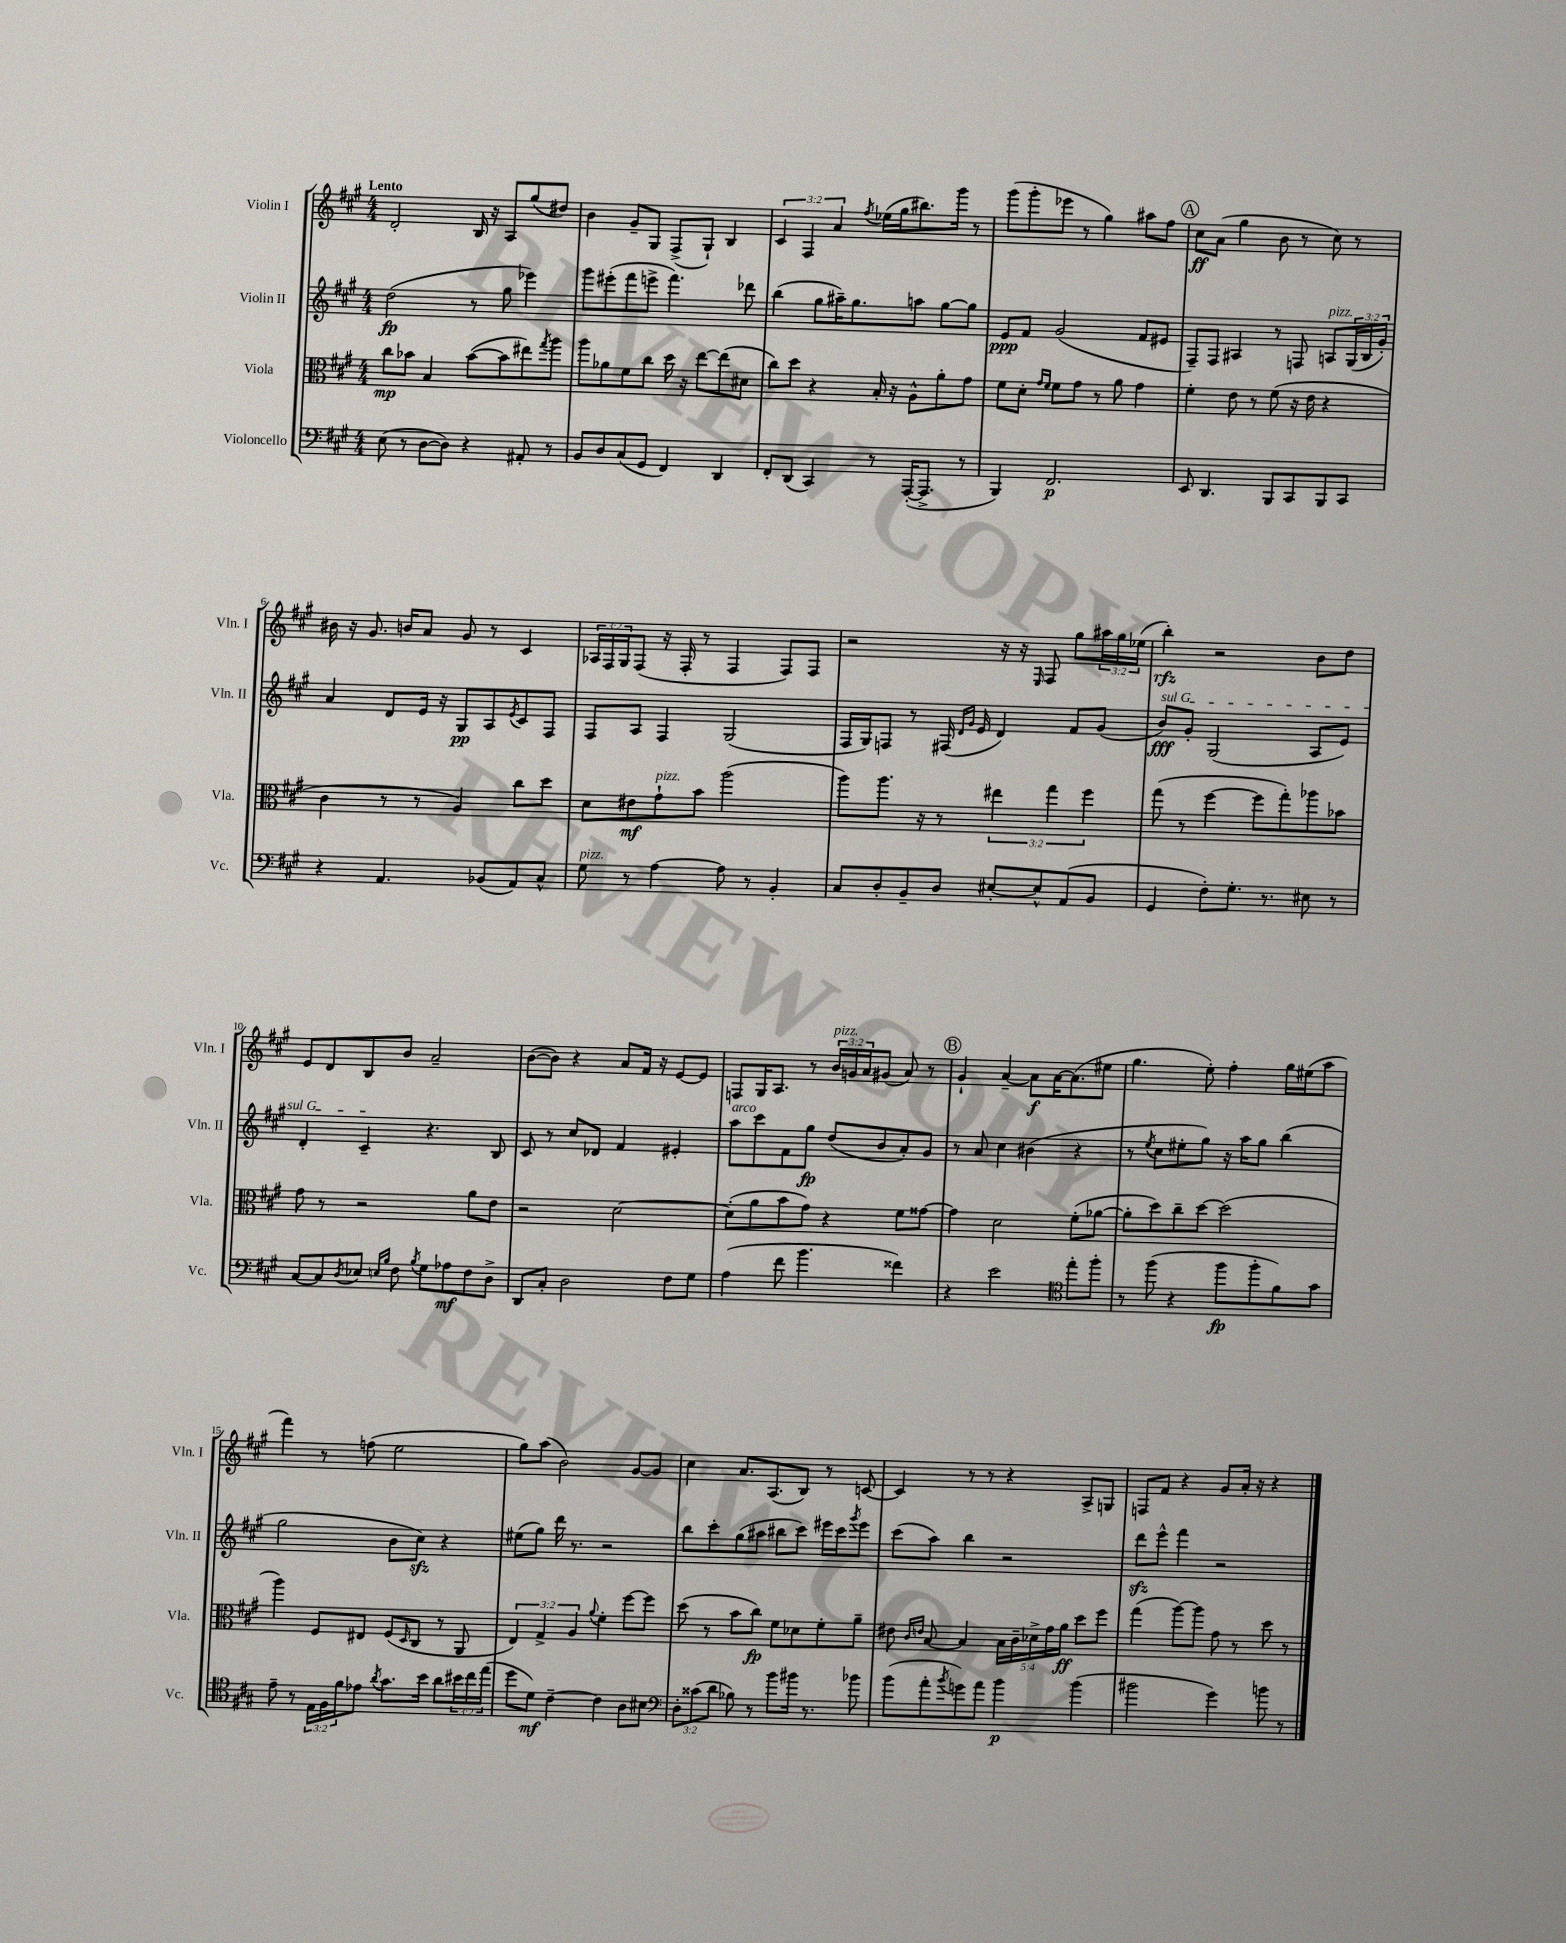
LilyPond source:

<<
\new StaffGroup <<
\new Staff = "s0" \with { instrumentName = "Violin I" shortInstrumentName = "Vln. I" } {
    \clef treble \key a \major \numericTimeSignature \time 4/4 \override Staff.TupletNumber.text = #tuplet-number::calc-fraction-text \tempo "Lento"
    d'2-. b16 r16 a8 gis''8( dis''8) |
    b'4 gis'8-- gis8 fis8->( gis8-!) b4 |
    \tuplet 3/2 { cis'4 fis4 a'4 } \acciaccatura { fis''8 } ees''16( gis''16 bis''8.) gis'''16 r8 |
    gis'''8( gis'''8-. ees'''8 r8 gis''4) ais''8 fis''8 |
    \mark \markup { \circle "A" } cis''8\ff a'8( gis''4 b'8 r8 cis''8) r8 |
    bis'16 r16 gis'8. b'16 a'8 gis'8 r8 cis'4 |
    \tuplet 3/2 { aes16 fis16 gis16 } fis8( r16 fis16-. r8 fis4 fis8) fis8 |
    r2 r16 r16 \grace { e16 } fis8 gis''8 \tuplet 3/2 { ais''16 gis''16 ees''16( } |
    b''4-.\rfz) r2 b'8 d''8 |
    e'8 d'8 b8 b'8 a'2-- |
    b'8~( b'8) r4 a'8 fis'16 r16 e'8~ e'8 |
    f8 gis16 a8. r8 \tuplet 3/2 { b'16^\markup { \italic "pizz." } g'16 a'16 } gis'8( a'8) r8 |
    \mark \markup { \circle "B" } gis'4-! a'4~-- a'8\f a'16~ a'8.( eis''8 |
    gis''4. e''8-.) fis''4-. gis''16 eis''16( a''8 |
    fis'''4) r8 f''8( e''2 |
    gis''8) a''8( b'2) gis'8~ gis'8 |
    cis''4 a'8. a8.( b8) r8 c'8~ |
    c'4 r8 r8 r4 a8-> g8 |
    f8 fis'8 r4 gis'8 a'16-. r16 r4 \bar "|." |
}
\new Staff = "s1" \with { instrumentName = "Violin II" shortInstrumentName = "Vln. II" } {
    \clef treble \key a \major \numericTimeSignature \time 4/4 \override Staff.TupletNumber.text = #tuplet-number::calc-fraction-text
    d''2\fp( r8 gis''8 ees'''4) |
    gis'''8 eis'''8-.( fis'''8 e'''8-> fis'''4.) des'''8 |
    b''4( gis''8 ais''16--) gis''8. a''8 gis''8~ gis''8 |
    e'8\ppp fis'8 gis'2( fis'8 eis'8 |
    \mark \markup { \circle "A" } fis8--) fis8 ais4 r8 f8 a8^\markup { \italic "pizz." } \tuplet 3/2 { gis16( b16 gis'16-.) } |
    a'4 d'8 e'16 r16 gis8\pp a8 \acciaccatura { e'8 } cis'8 fis8 |
    fis8 a8 fis4 gis2( |
    fis16 gis16) f8 r8 fis16( \grace { d'16 gis'16 } e'16 d'4) fis'8 gis'8( |
    \once \override TextSpanner.bound-details.left.text = \markup { \italic "sul G" } b'8\fff\startTextSpan) gis'8-. gis2( a8 e'8) |
    d'4-. cis'4--\stopTextSpan r4. b8 |
    cis'8 r8 cis''8 des'8 fis'4 eis'4-. |
    a''8^\markup { \italic "arco" } cis'''8 fis'8 gis''8\fp d''8( b'8 a'8-.) gis'8 |
    \mark \markup { \circle "B" } r8 a'8 cis''4 bis'4( r4 |
    r8 \acciaccatura { e''8 } cis''8 eis''8-. gis''8) r16 a''16 gis''8 b''4( |
    gis''2 b'8 cis''8\sfz) r4 |
    eis''8( gis''8) d'''16 r8. r2 |
    b''8 cis'''8-. gis''8( ais''8 bis''8 cis'''8) eis'''16 cis'''16 \acciaccatura { gis'''8 } eis'''8 |
    cis'''8( a''8) b''4 r2 |
    d'''8\sfz e'''8-^ fis'''4 r2 \bar "|." |
}
\new Staff = "s2" \with { instrumentName = "Viola" shortInstrumentName = "Vla." } {
    \clef alto \key a \major \numericTimeSignature \time 4/4 \override Staff.TupletNumber.text = #tuplet-number::calc-fraction-text
    cis''8\mp bes'8 b4 bes'8~( bes'8 eis''8) \acciaccatura { gis''8 } a''8 |
    a''8 aes'8 fis'8 cis''8 d''16 r16 e''8~ e''8( dis'8 |
    cis''8) d''8 r4 b16-. r16 a8-^ a'8-. gis'8 |
    fis'8 d'8-. \grace { gis'16 fis'16 } fis'8 gis'8 r8 a'8 gis'4 |
    \mark \markup { \circle "A" } fis'4-. e'8 r8 fis'8( r16 e'16 r4 |
    cis'4 r8 r8 a4) cis''8 d''8 |
    d'8 eis'8\mf gis'8-!^\markup { \italic "pizz." } b'8 a''2( |
    a''8) a''8. r16 r8 \tuplet 3/2 { eis''4 gis''4 fis''4 } |
    gis''8( r8 fis''4~ fis''8 gis''8-.) aes''8 bes'8 |
    gis'8 r8 r2 a'8 e'8 |
    r2 d'2~ |
    d'8-.( a'8 b'8 gis'8) r4 fis'8 gisis'8~ |
    \mark \markup { \circle "B" } gisis'4 d'2 fis'8-.( aes'8~ |
    aes'8-. d''8) cis''8-- d''8~ d''2( |
    a''4) fis8 eis8 fis8( \grace { d16 } cis8 r8 a,8 |
    \tuplet 3/2 { e4) gis4-> a4 } \appoggiatura { a'8 } fis'4-. fis''8~ fis''8 |
    d''8( r8 b'8 cis''8\fp) fis'8 des'8 fis'8-. a'8-- |
    eis'8 \grace { cis'16 e'16 } b8~ b4 \tuplet 5/4 { b16 cis'16-- des'16-> gis'16 a'16\ff } d''8 fis''8 |
    gis''4( a''8~) a''8 gis'8 r8 d''8 r8 \bar "|." |
}
\new Staff = "s3" \with { instrumentName = "Violoncello" shortInstrumentName = "Vc." } {
    \clef bass \key a \major \numericTimeSignature \time 4/4 \override Staff.TupletNumber.text = #tuplet-number::calc-fraction-text
    e8( r8 d8~ d8) r4 ais,8-. r8 |
    b,8 d8 cis8( gis,8 fis,4) d,4 |
    fis,8-. d,8( cis,4) r8 a,,16~-.( a,,8.-> r8 |
    b,,4) fis,2.\p |
    \mark \markup { \circle "A" } e,8 d,4. b,,8 cis,8 b,,8 cis,8 |
    r4 a,4. bes,8( a,8) cis8-^ |
    gis8^\markup { \italic "pizz." } r8 a4~ a8 r8 b,4-. |
    cis8 d8-. b,8-- d8 eis8~-. eis8-^ a,8( b,8 |
    gis,4 fis8-.) gis8.-. r8. eis8 r8 |
    cis8~ cis8 \acciaccatura { d8 } ees8 \grace { e16 b16 } fis8 \acciaccatura { b8 } gis8 aes8\mf fis8 d8-> |
    d,8 cis8-. d2 fis8 gis8 |
    a4( fis'8 b'4. fisis'4) |
    \mark \markup { \circle "B" } r4 e'2 \clef tenor e''8-. fis''8-. |
    r8 fis''8( r4 fis''8\fp fis''8-. fis'8) gis'8 |
    e'8-- r8 \tuplet 3/2 { e16 fis16 fis'16 } ees'8 \acciaccatura { a'8 } gis'8. b'16 a'8 \tuplet 3/2 { bis'16 cis''16 e''16( } |
    d''8 d'8\mf) cis'4~-- cis'4 a8 bis8 |
    \clef bass \tuplet 3/2 { d8-. cisis'8( d'8 } bes8) r8 b'8 bis'16 r8. bes'8 |
    b'8( a'8-. \acciaccatura { b'8 } g'8) a'8 b'4\p b'4( |
    bis'2 gis'4) b'8 r8 \bar "|." |
}
>>
>>
